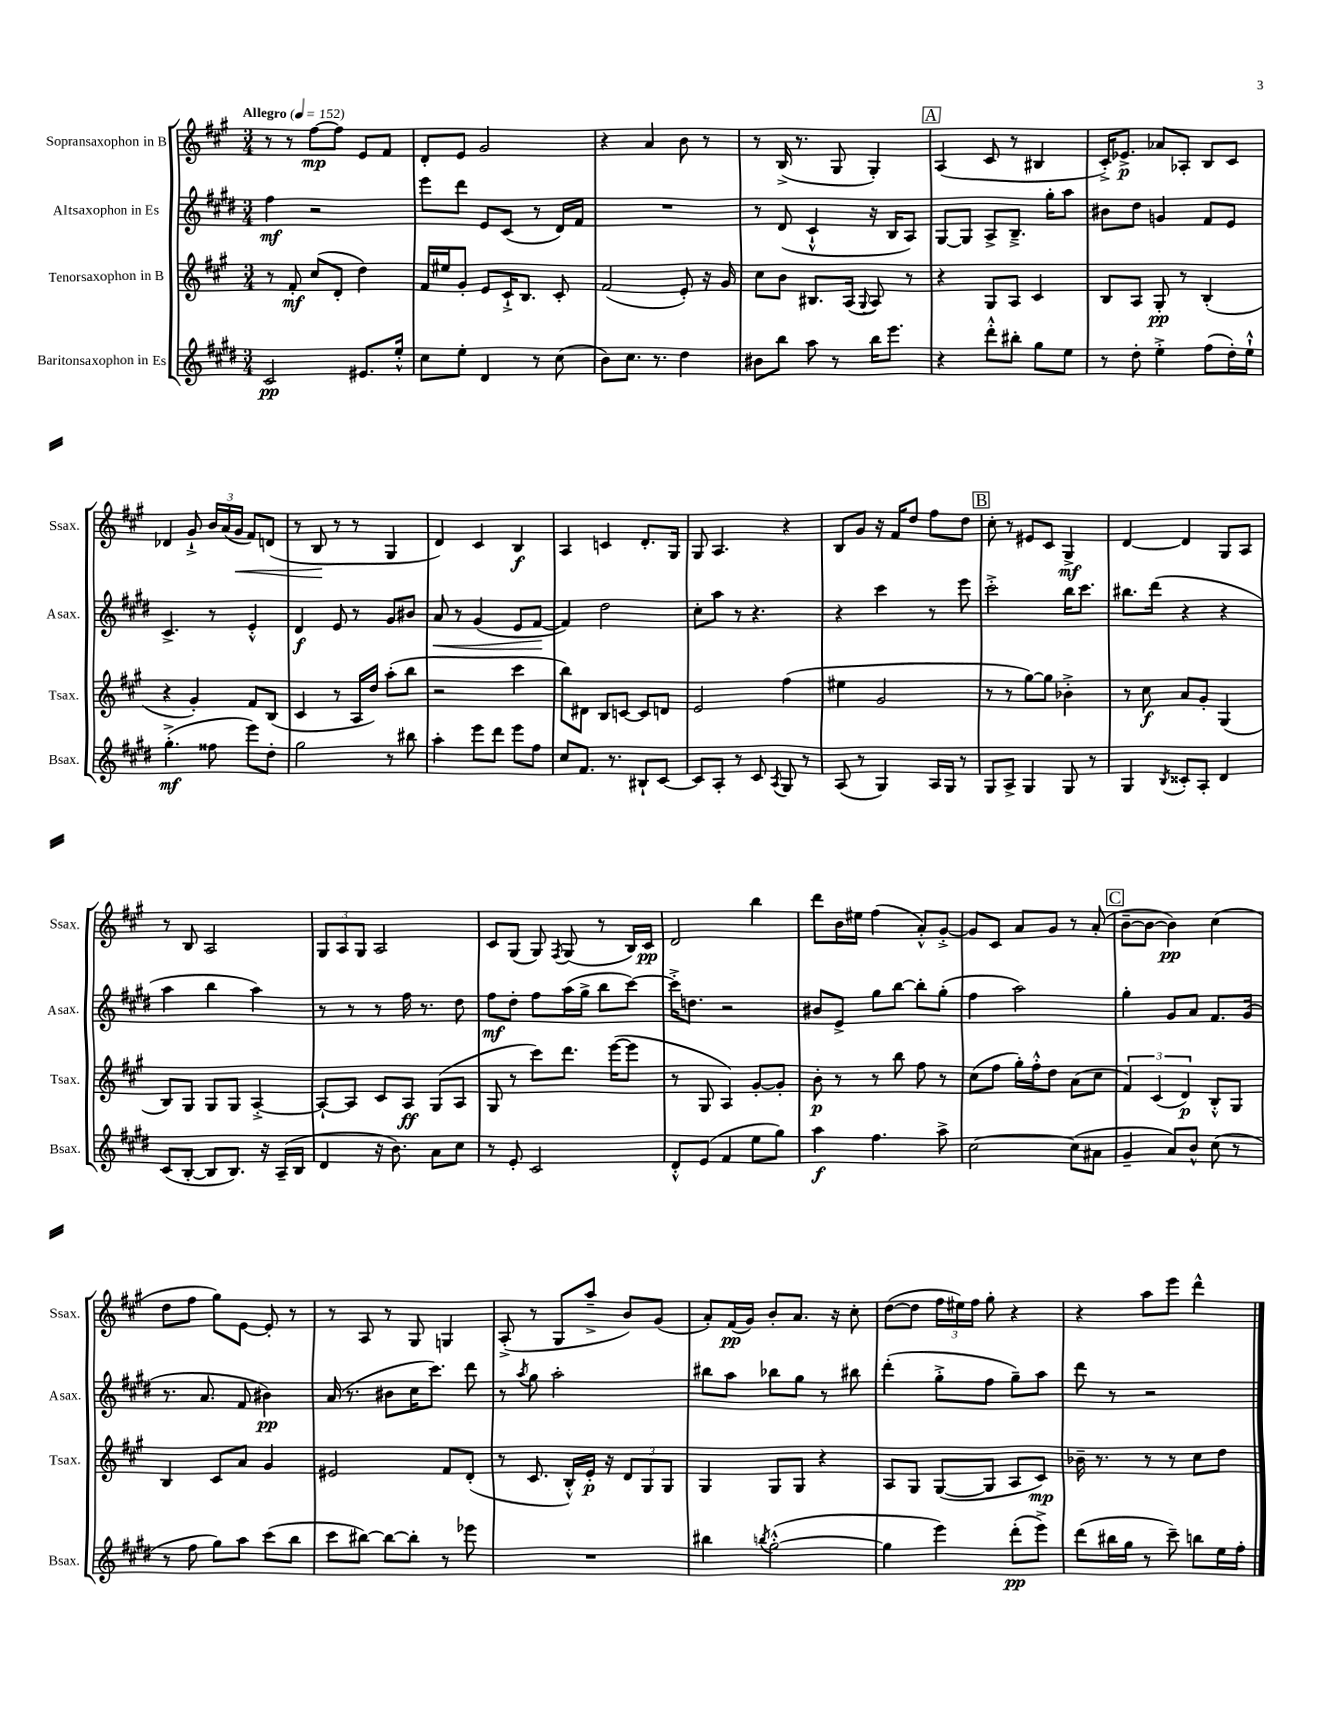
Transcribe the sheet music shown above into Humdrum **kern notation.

**kern	**dynam	**kern	**dynam	**kern	**dynam	**kern	**dynam
*part4	*part4	*part3	*part3	*part2	*part2	*part1	*part1
*staff4	*staff4	*staff3	*staff3	*staff2	*staff2	*staff1	*staff1
*I"Baritonsaxophon in Es	*	*I"Tenorsaxophon in B	*	*I"Altsaxophon in Es	*	*I"Sopransaxophon in B	*
*I'Bsax.	*	*I'Tsax.	*	*I'Asax.	*	*I'Ssax.	*
*clefG2	*	*clefG2	*	*clefG2	*	*clefG2	*
*k[f#c#g#d#]	*	*k[f#c#g#]	*	*k[f#c#g#d#]	*	*k[f#c#g#]	*
*M3/4	*	*M3/4	*	*M3/4	*	*M3/4	*
*MM152	*	*MM152	*	*MM152	*	*MM152	*
=1	=1	=1	=1	=1	=1	=1	=1
!	!	!	!	!	!	!LO:TX:a:B:t=Allegro	!
2c#/	pp	8r	.	4ff#\	mf	8r	.
.	.	8f#'/	mf	.	.	8r	.
.	.	(8cc#/L	.	2r	.	[8ff#\L	mp
.	.	8d'/J	.	.	.	8ff#\J]	.
8.e#X/L	.	4dd\)	.	.	.	8e/L	.
.	.	.	.	.	.	8f#/J	.
16ee'^^/Jk	.	.	.	.	.	.	.
=2	=2	=2	=2	=2	=2	=2	=2
8cc#\L	.	16f#/LL	.	8eee\L	.	8d'/L	.
.	.	16ee#X/J	.	.	.	.	.
8ee'\J	.	8g#'/J	.	8ddd#\J	.	8e/J	.
4d#/	.	8e/L	.	8e/L	.	2g#/	.
.	.	16c#`^/K	.	(8c#/J	.	.	.
.	.	8.B/J	.	.	.	.	.
8r	.	.	.	8r	.	.	.
(8cc#\	.	8c#'/	.	16d#/LL)	.	.	.
.	.	.	.	16f#/JJ	.	.	.
=3	=3	=3	=3	=3	=3	=3	=3
8b\L)	.	(2f#/	.	2.r	.	4r	.
8.cc#\J	.	.	.	.	.	.	.
.	.	.	.	.	.	4a/	.
8.r	.	.	.	.	.	.	.
4dd#\	.	8e'/)	.	.	.	8b\	.
.	.	16r	.	.	.	8r	.
.	.	16g#/	.	.	.	.	.
=4	=4	=4	=4	=4	=4	=4	=4
8b#X\L	.	8cc#\L	.	8r	.	8r	.
8bb\J	.	8b\J	.	(8d#/	.	(16B^/	.
.	.	.	.	.	.	8.r	.
8aa\	.	8.B#X/L	.	4c#`^^/	.	.	.
8r	.	.	.	.	.	8G#/	.
.	.	(16A/Jk	.	.	.	.	.
.	.	8qqG#/	.	.	.	.	.
16bb\KL	.	8A/)	.	16r	.	4G#'/)	.
8.eee\J	.	.	.	16B/KL	.	.	.
.	.	8r	.	8A/J)	.	.	.
!!LO:REH:place=s1:t=A
=5	=5	=5	=5	=5	=5	=5	=5
4r	.	4r	.	[8G#/L	.	(4A/	.
.	.	.	.	8G#/J]	.	.	.
8ddd#'^^\L	.	8G#/L	.	8A^/L	.	8c#/	.
8bb#X'\J	.	8A/J	.	8.B~^/J	.	8r	.
8gg#\L	.	4c#/	.	.	.	4B#X/	.
.	.	.	.	16gg#'\KL	.	.	.
8ee\J	.	.	.	8aa\J	.	.	.
=6	=6	=6	=6	=6	=6	=6	=6
8r	.	8B/L	.	8b#X\L	.	16c#'^/KL)	.
.	.	.	.	.	.	8.e-X^/J	p
8dd#'\	.	8A/J	.	8dd#\J	.	.	.
4ee'^\	.	8G#'/	pp	4gn/	.	8a-X/L	.
.	.	8r	.	.	.	8A-X'/J	.
(8ff#\L	.	(4B'/	.	8f#/L	.	8B/L	.
16dd#'\L)	.	.	.	8e/J	.	8c#/J	.
16ee`^^\JJ	.	.	.	.	.	.	.
!!LO:LB:g=z
=7	=7	=7	=7	=7	=7	=7	=7
(4.gg#'^\	mf	4r	.	4.c#^/	.	4d-X/	.
.	.	4g#'/)	.	.	.	8g#`^/	.
8ff##X\	.	.	.	8r	.	24b/LL	.
.	.	.	.	.	.	(24a/	.
!	!	!	!	!	!	!	!LO:HP:b
.	.	.	.	.	.	24g#/JJ	<
8eee\L)	.	8f#/L	.	4e'^^/	.	8f#/L)	.
8dd#'\J	.	(8B/J	.	.	.	(8dn/J	.
=8	=8	=8	=8	=8	=8	=8	=8
2gg#\	.	4c#/	.	4d#/	f	8r	.
.	.	.	.	.	.	8B/	.
.	.	8r	.	8e/	.	8r	[
.	.	16A/LL	.	8r	.	8r	.
.	.	16dd/JJ)	.	.	.	.	.
8r	.	(8aa'\L	.	8g#/L	.	4G#/	.
8bb#X\	.	8bb\J	.	8b#X/J	.	.	.
=9	=9	=9	=9	=9	=9	=9	=9
!	!	!	!	!	!LO:HP:b	!	!
4aa'\	.	2r	.	8a/	<	4d/)	.
.	.	.	.	8r	.	.	.
8eee\L	.	.	.	(4g#/	.	4c#/	.
8ddd#\J	.	.	.	.	.	.	.
8eee\L	.	4ccc#\	.	8e/L	.	4B/	f
8ff#\J	.	.	.	[8f#/J	.	.	.
.	.	.	.	.	[	.	.
=10	=10	=10	=10	=10	=10	=10	=10
8cc#/L	.	8bb\L)	.	4f#/])	.	4A/	.
8.f#/J	.	8d#X\J	.	.	.	.	.
.	.	8B/L	.	2dd#\	.	4cn/	.
8.r	.	.	.	.	.	.	.
.	.	[8cn/J	.	.	.	.	.
8B#X`/L	.	8c/L]	.	.	.	8.d'/L	.
[8c#/J	.	8dn/J	.	.	.	.	.
.	.	.	.	.	.	16G#/Jk	.
=11	=11	=11	=11	=11	=11	=11	=11
8c#/L]	.	2e/	.	8cc#'\L	.	8G#/	.
8A'/J	.	.	.	8aa\J	.	4.A/	.
8r	.	.	.	8r	.	.	.
8c#/	.	.	.	4.r	.	.	.
8qA/	.	.	.	.	.	.	.
8G#/	.	(4ff#\	.	.	.	4r	.
8r	.	.	.	.	.	.	.
=12	=12	=12	=12	=12	=12	=12	=12
(8A/	.	4ee#X\	.	4r	.	8B/L	.
8r	.	.	.	.	.	8g#/J	.
4G#/)	.	2g#/	.	4ccc#\	.	16r	.
.	.	.	.	.	.	16f#/KL	.
.	.	.	.	.	.	8dd/J	.
16A/LL	.	.	.	8r	.	8ff#\L	.
16G#/JJ	.	.	.	.	.	.	.
8r	.	.	.	8eee\	.	8dd\J	.
!!LO:REH:place=s1:t=B
=13	=13	=13	=13	=13	=13	=13	=13
8G#/L	.	8r	.	2ccc#'^\	.	8cc#'\	.
8A^/J	.	8r	.	.	.	8r	.
4G#/	.	[8gg#\L)	.	.	.	8e#X/L	.
.	.	8gg#\J]	.	.	.	8c#/J	.
8G#/	.	4b-X'^\	.	16bb\KL	.	4G#^/	mf
.	.	.	.	8.ccc#\J	.	.	.
8r	.	.	.	.	.	.	.
=14	=14	=14	=14	=14	=14	=14	=14
4G#/	.	8r	.	8.bb#X\L	.	[4d/	.
.	.	8cc#\	f	.	.	.	.
.	.	.	.	(16ddd#\Jk	.	.	.
8qB/	.	.	.	.	.	.	.
8c##X'/L	.	8a/L	.	4r	.	4d/]	.
8A'/J	.	8g#'/J	.	.	.	.	.
4d#/	.	(4G#/	.	4r	.	8G#/L	.
.	.	.	.	.	.	8A/J	.
!!LO:LB:g=z
=15	=15	=15	=15	=15	=15	=15	=15
(8c#/L	.	8B/L)	.	4aa\	.	8r	.
[8B'/J	.	8G#/J	.	.	.	8B/	.
8B/L]	.	8G#/L	.	4bb\	.	2A/	.
8.B/J)	.	8G#/J	.	.	.	.	.
.	.	[4A'^/	.	4aa\)	.	.	.
16r	.	.	.	.	.	.	.
(16A~/LL	.	.	.	.	.	.	.
16B/JJ	.	.	.	.	.	.	.
=16	=16	=16	=16	=16	=16	=16	=16
4d#/	.	8A`/L_	.	8r	.	12G#/L	.
.	.	.	.	.	.	12A/	.
.	.	8A/J]	.	8r	.	.	.
.	.	.	.	.	.	12G#/J	.
16r	.	8c#/L	.	8r	.	2A/	.
8.b\)	.	.	.	.	.	.	.
.	.	8A/J	ff	16ff#\	.	.	.
.	.	.	.	8.r	.	.	.
8a\L	.	(8G#/L	.	.	.	.	.
8cc#\J	.	8A/J	.	8dd#\	.	.	.
=17	=17	=17	=17	=17	=17	=17	=17
8r	.	8G#/	.	8ff#\L	mf	8c#/L	.
8e'/	.	8r	.	8dd#'\J	.	(8G#/J	.
2c#/	.	8ccc#\L)	.	8ff#\L	.	8G#/)	.
.	.	.	.	.	.	8qF#/	.
.	.	8.ddd\J	.	(16aa\L	.	(8G#/	.
.	.	.	.	16gg#^\JJ	.	.	.
.	.	.	.	8bb\L	.	8r	.
.	.	([16eee\KL	.	.	.	.	.
.	.	8eee\J]	.	[8ccc#\J)	.	16B/LL)	.
.	.	.	.	.	.	16c#/JJ	pp
=18	=18	=18	=18	=18	=18	=18	=18
8d#'^^/L	.	8r	.	16ccc#'^\KL]	.	2d/	.
.	.	.	.	8.ddn\J	.	.	.
(8e/J	.	8G#/	.	.	.	.	.
4f#/	.	4A/)	.	2r	.	.	.
8ee\L	.	[8g#'/L	.	.	.	4bb\	.
8gg#\J)	.	8g#'/J]	.	.	.	.	.
=19	=19	=19	=19	=19	=19	=19	=19
4aa\	f	8b'\	p	8b#X/L	.	8ddd\L	.
.	.	8r	.	8e^/J	.	16b\L	.
.	.	.	.	.	.	16ee#X\JJ	.
4.ff#\	.	8r	.	8gg#\L	.	(4ff#\	.
.	.	8bb\	.	[8bb\J	.	.	.
.	.	8ff#\	.	8bb'\L]	.	8a'^^/L)	.
8aa^\	.	8r	.	(8gg#'\J	.	[8g#'^/J	.
=20	=20	=20	=20	=20	=20	=20	=20
[2cc#\	.	(8cc#\L	.	4ff#\	.	8g#/L]	.
.	.	8ff#\J	.	.	.	8c#/J	.
.	.	16gg#'\LL)	.	2aa\)	.	8a/L	.
.	.	16ff#'^^\J	.	.	.	.	.
.	.	8dd\J	.	.	.	8g#/J	.
(8cc#\L]	.	(8a\L	.	.	.	8r	.
8a#X\J	.	8cc#\J	.	.	.	(8a'/	.
!!LO:REH:place=s1:t=C
=21	=21	=21	=21	=21	=21	=21	=21
4g#~/	.	6f#/)	.	4gg#'\	.	[8b~\L	.
.	.	.	.	.	.	8b\J_	.
.	.	(6c#/	.	.	.	.	.
8a/L)	.	.	.	8g#/L	.	4b\])	pp
.	.	6d/)	p	.	.	.	.
8b^^/J	.	.	.	8a/J	.	.	.
(8cc#\	.	8B'^^/L	.	8.f#/L	.	(4cc#\	.
8r	.	8G#/J	.	.	.	.	.
.	.	.	.	(16g#/Jk	.	.	.
!!LO:LB:g=z
=22	=22	=22	=22	=22	=22	=22	=22
8r	.	4B/	.	8.r	.	8dd\L	.
8ff#\	.	.	.	.	.	8ff#\J	.
.	.	.	.	8.a/	.	.	.
8gg#\L)	.	8c#/L	.	.	.	8gg#\L)	.
8aa\J	.	8a/J	.	8f#/	.	[8e\J	.
(8ccc#\L	.	4g#/	.	4b#X\)	pp	8e'/]	.
8bb\J	.	.	.	.	.	8r	.
=23	=23	=23	=23	=23	=23	=23	=23
8ccc#\L	.	2e#X/	.	(16a/	.	8r	.
.	.	.	.	8.r	.	.	.
[8bb#X\J)	.	.	.	.	.	8A/	.
8bb#\L_	.	.	.	8b#X\L	.	8r	.
8bb#'\J]	.	.	.	16cc#\K	.	8G#/	.
.	.	.	.	8.ccc#\J)	.	.	.
8r	.	8f#/L	.	.	.	4Gn/	.
8eee-X\	.	(8d'/J	.	8ddd#\	.	.	.
=24	=24	=24	=24	=24	=24	=24	=24
2.r	.	8r	.	8r	.	(8A'^/	.
.	.	.	.	8qaa/	.	.	.
.	.	8.c#/	.	8gg#\	.	8r	.
.	.	.	.	2aa'\	.	8G#/L	.
.	.	16B'^^/LL)	.	.	.	.	.
.	.	16e'/JJ	p	.	.	8aa~^/J	.
.	.	16r	.	.	.	.	.
.	.	12d/L	.	.	.	8b/L)	.
.	.	12G#/	.	.	.	.	.
.	.	.	.	.	.	(8g#/J	.
.	.	12G#/J	.	.	.	.	.
=25	=25	=25	=25	=25	=25	=25	=25
4bb#X\	.	4G#/	.	8bb#X\L	.	8a'/L)	.
.	.	.	.	8aa\J	.	(16f#/L	pp
.	.	.	.	.	.	16g#/JJ)	.
8qbbn/	.	.	.	.	.	.	.
([2gg#'^^\	.	8G#/L	.	8bb-X\L	.	8b'/L	.
.	.	8G#/J	.	8gg#\J	.	8.a/J	.
.	.	4r	.	8r	.	.	.
.	.	.	.	.	.	16r	.
.	.	.	.	8bb#X\	.	8cc#'\	.
=26	=26	=26	=26	=26	=26	=26	=26
4gg#\]	.	8A/L	.	(4ddd#'\	.	([8dd\L	.
.	.	8G#/J	.	.	.	8dd\J]	.
4eee\)	.	([8G#/L	.	8gg#'^\L	.	24ff#\LL	.
.	.	.	.	.	.	24ee#X\)	.
.	.	.	.	.	.	24ff#\JJ	.
.	.	8G#/J]	.	8ff#\J	.	8gg#'\	.
(8ddd#'\L	pp	8A/L	.	8gg#~\L)	.	4r	.
8eee^\J)	.	8c#/J)	mp	8aa\J	.	.	.
=27	=27	=27	=27	=27	=27	=27	=27
(8ddd#\L	.	16b-X~\	.	8ddd#\	.	4r	.
.	.	8.r	.	.	.	.	.
16bb#X\L	.	.	.	8r	.	.	.
16gg#\JJ	.	.	.	.	.	.	.
8r	.	8r	.	2r	.	8aa\L	.
8ccc#~\)	.	8r	.	.	.	8eee\J	.
8bbn\L	.	8cc#\L	.	.	.	4ddd^^\	.
16ee\L	.	8dd\J	.	.	.	.	.
16ff#'\JJ	.	.	.	.	.	.	.
==	==	==	==	==	==	==	==
*-	*-	*-	*-	*-	*-	*-	*-
